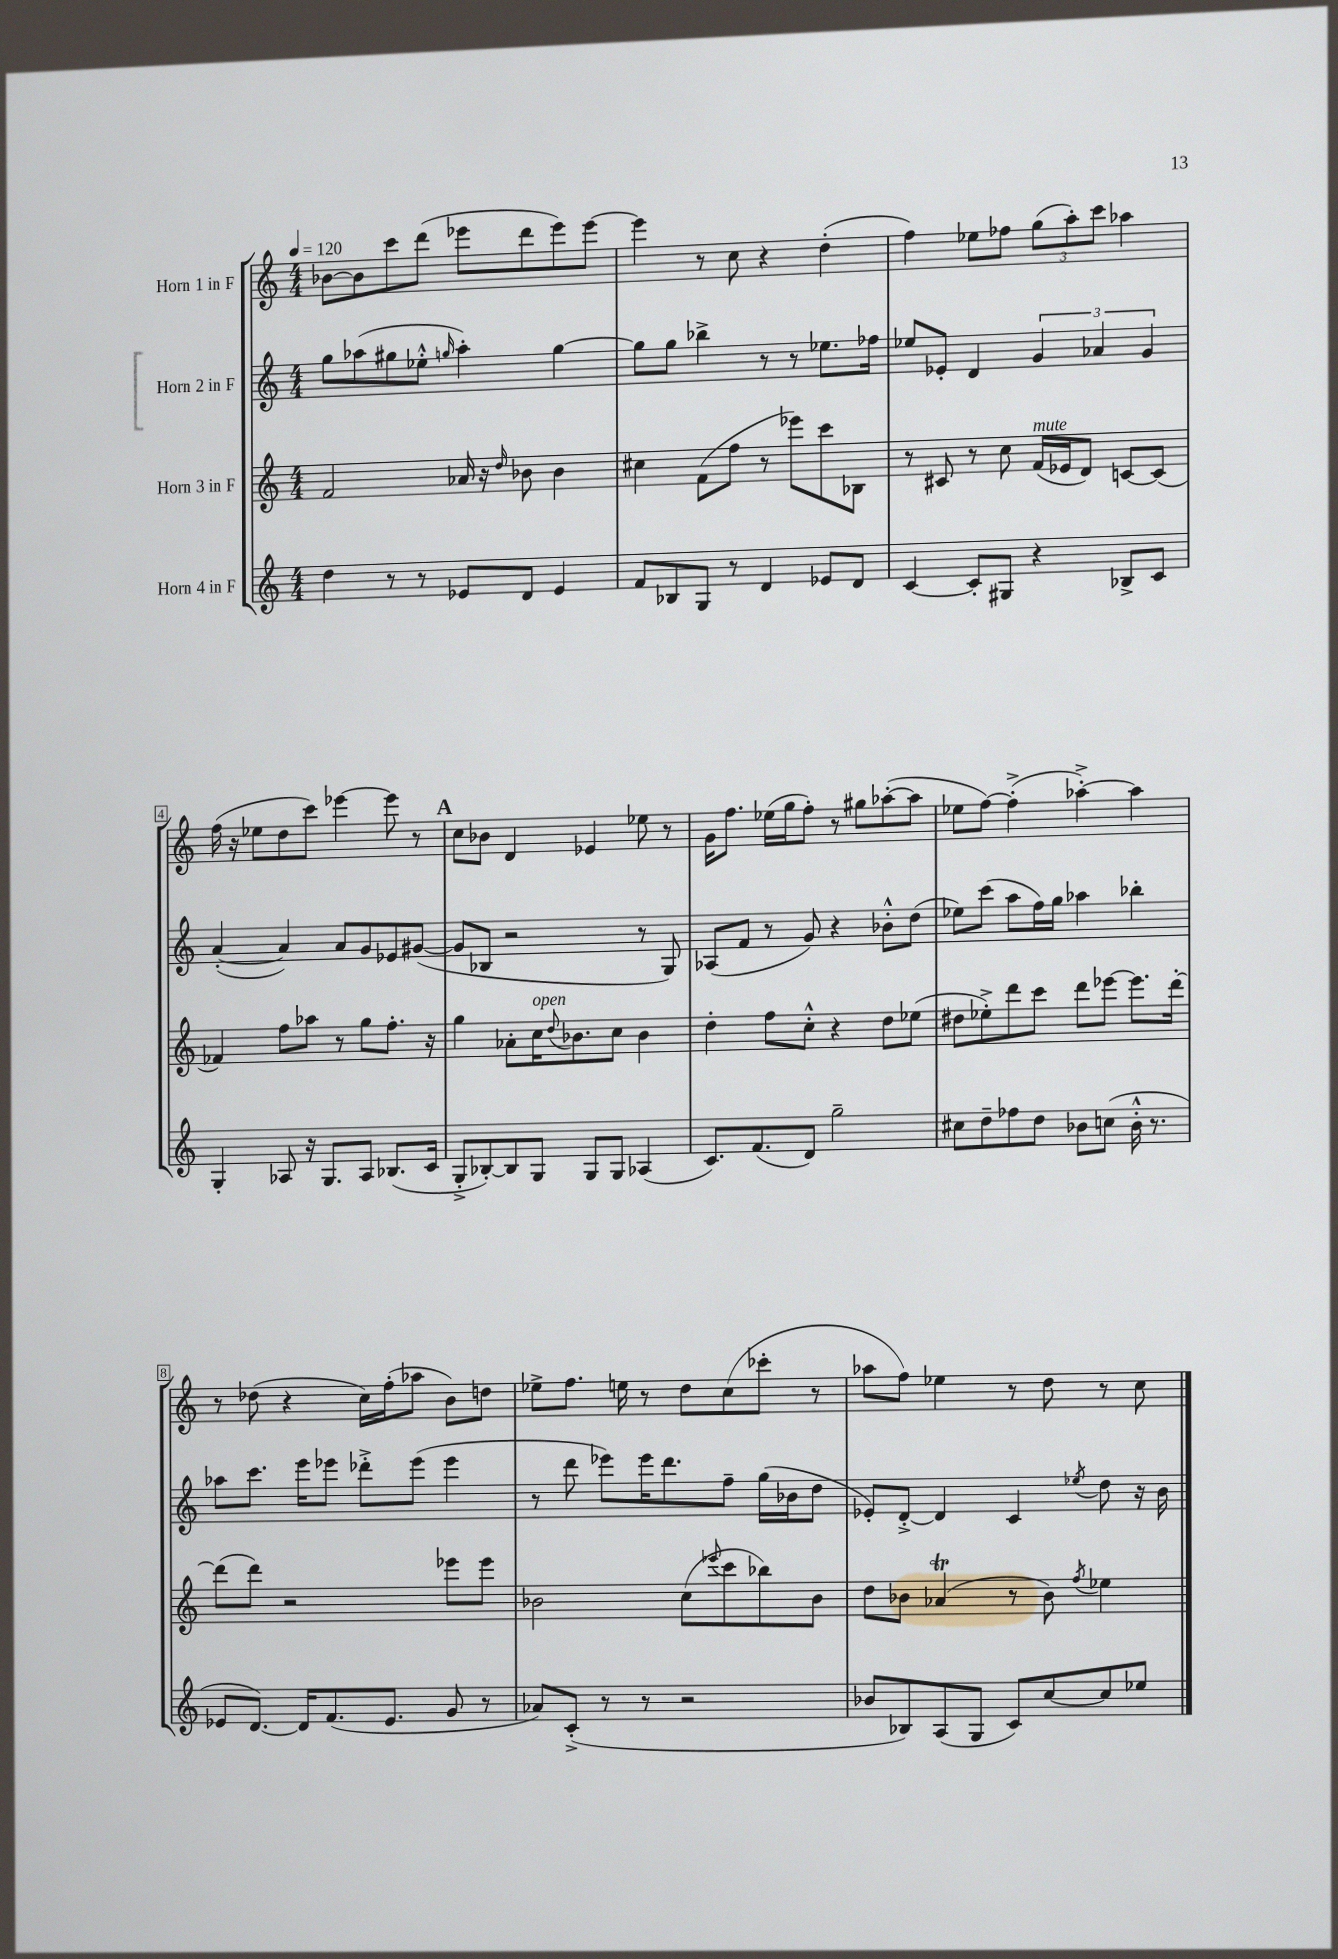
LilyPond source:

<<
\new StaffGroup <<
\new Staff = "s0" \with { instrumentName = "Horn 1 in F" } {
    \clef treble \key c \major \numericTimeSignature \time 4/4 \tempo 4 = 120
    bes'8~ bes'8 c'''8 d'''8( ees'''8 d'''8 ees'''8) ees'''8~ |
    ees'''4 r8 c''8 r4 d''4-.( |
    f''4) ees''8 fes''8 \tuplet 3/2 { g''8( a''8-.) c'''8 } aes''4 |
    f''16( r16 ees''8 d''8 c'''8) ees'''4~ ees'''8 r8 |
    \mark \markup { \bold "A" } c''8 bes'8 d'4 ees'4 ees''8 r8 |
    g'16 f''8. ees''16( g''16 f''8-.) r8 gis''8 aes''8~-.( aes''8 |
    ees''8 f''8~) f''4-.->( aes''4~-.->) aes''4 |
    r8 des''8( r4 c''16) f''16-.( aes''8 b'8) d''8 |
    ees''8-> f''8. e''16 r8 d''8 c''8( ces'''8-. r8 |
    aes''8 f''8) ees''4 r8 d''8 r8 c''8 \bar "|." |
}
\new Staff = "s1" \with { instrumentName = "Horn 2 in F" } {
    \clef treble \key c \major \numericTimeSignature \time 4/4
    g''8 aes''8( gis''8 ees''8-.-^ \grace { g''16 } aes''4-.) g''4~ |
    g''8 g''8 bes''4-> r8 r8 ees''8. fes''16 |
    ees''8 ees'8-. d'4 \tuplet 3/2 { g'4 aes'4 g'4 } |
    a'4~-.( a'4) a'8 g'8 ees'8 gis'8~( |
    \mark \markup { \bold "A" } gis'8 bes8 r2 r8 g8) |
    aes8( f'8 r8 g'8) r4 bes'8-.-^ d''8( |
    ees''8) c'''8( a''8 f''16) g''16 aes''4 bes''4-. |
    aes''8 c'''8. e'''16 ees'''8 des'''8-.-> ees'''8( ees'''4 |
    r8 d'''8 ees'''8) ees'''16 d'''8. f''8-- g''16( bes'16 d''8 |
    ees'8-.) d'8~-.-> d'4 c'4 \acciaccatura { ees''8 } d''8 r16 b'16 \bar "|." |
}
\new Staff = "s2" \with { instrumentName = "Horn 3 in F" } {
    \clef treble \key c \major \numericTimeSignature \time 4/4
    f'2 aes'16 r16 \grace { d''16 } bes'8 bes'4 |
    cis''4 f'8( f''8 r8 ees'''8) c'''8 bes8 |
    r8 cis'8 r8 c''8 f'16^\markup { \italic "mute" }( ees'16 d'8) c'8~ c'8( |
    fes'4) f''8 aes''8 r8 g''8 f''8.-. r16 |
    \mark \markup { \bold "A" } g''4 aes'8-. c''16^\markup { \italic "open" } \appoggiatura { d''8 } bes'8. c''8 bes'4 |
    d''4-. f''8 c''8-.-^ r4 d''8 ees''8( |
    dis''8 ees''8-.->) d'''8 c'''8 d'''8 ees'''8~ ees'''8. d'''16~-. |
    d'''8( d'''8) r2 ees'''8 ees'''8 |
    bes'2 c''8( \appoggiatura { ees'''8 } c'''8 bes''8) bes'8 |
    d''8 bes'8 aes'4\trill( r8 bes'8) \acciaccatura { f''8 } ees''4 \bar "|." |
}
\new Staff = "s3" \with { instrumentName = "Horn 4 in F" } {
    \clef treble \key c \major \numericTimeSignature \time 4/4
    d''4 r8 r8 ees'8 d'8 ees'4 |
    f'8 bes8 g8 r8 d'4 ees'8 d'8 |
    c'4~ c'8-. gis8 r4 bes8-> c'8 |
    g4-. aes8 r16 g8. aes8 bes8.( c'16 |
    \mark \markup { \bold "A" } g8-.-> bes8~-.) bes8 g8 g8 g8 aes4( |
    c'8.) f'8.( d'8) g''2-- |
    cis''8 d''8-- fes''8 d''8 bes'8 c''8( bes'16-.-^ r8. |
    ees'8 d'8.~) d'16 f'8.( ees'8. g'8 r8 |
    aes'8) c'8-.->( r8 r8 r2 |
    bes'8 bes8) a8( g8 c'8) c''8~ c''8 ees''8 \bar "|." |
}
>>
>>
\layout { \context { \Score \override BarNumber.stencil = #(make-stencil-boxer 0.1 0.3 ly:text-interface::print) } }
